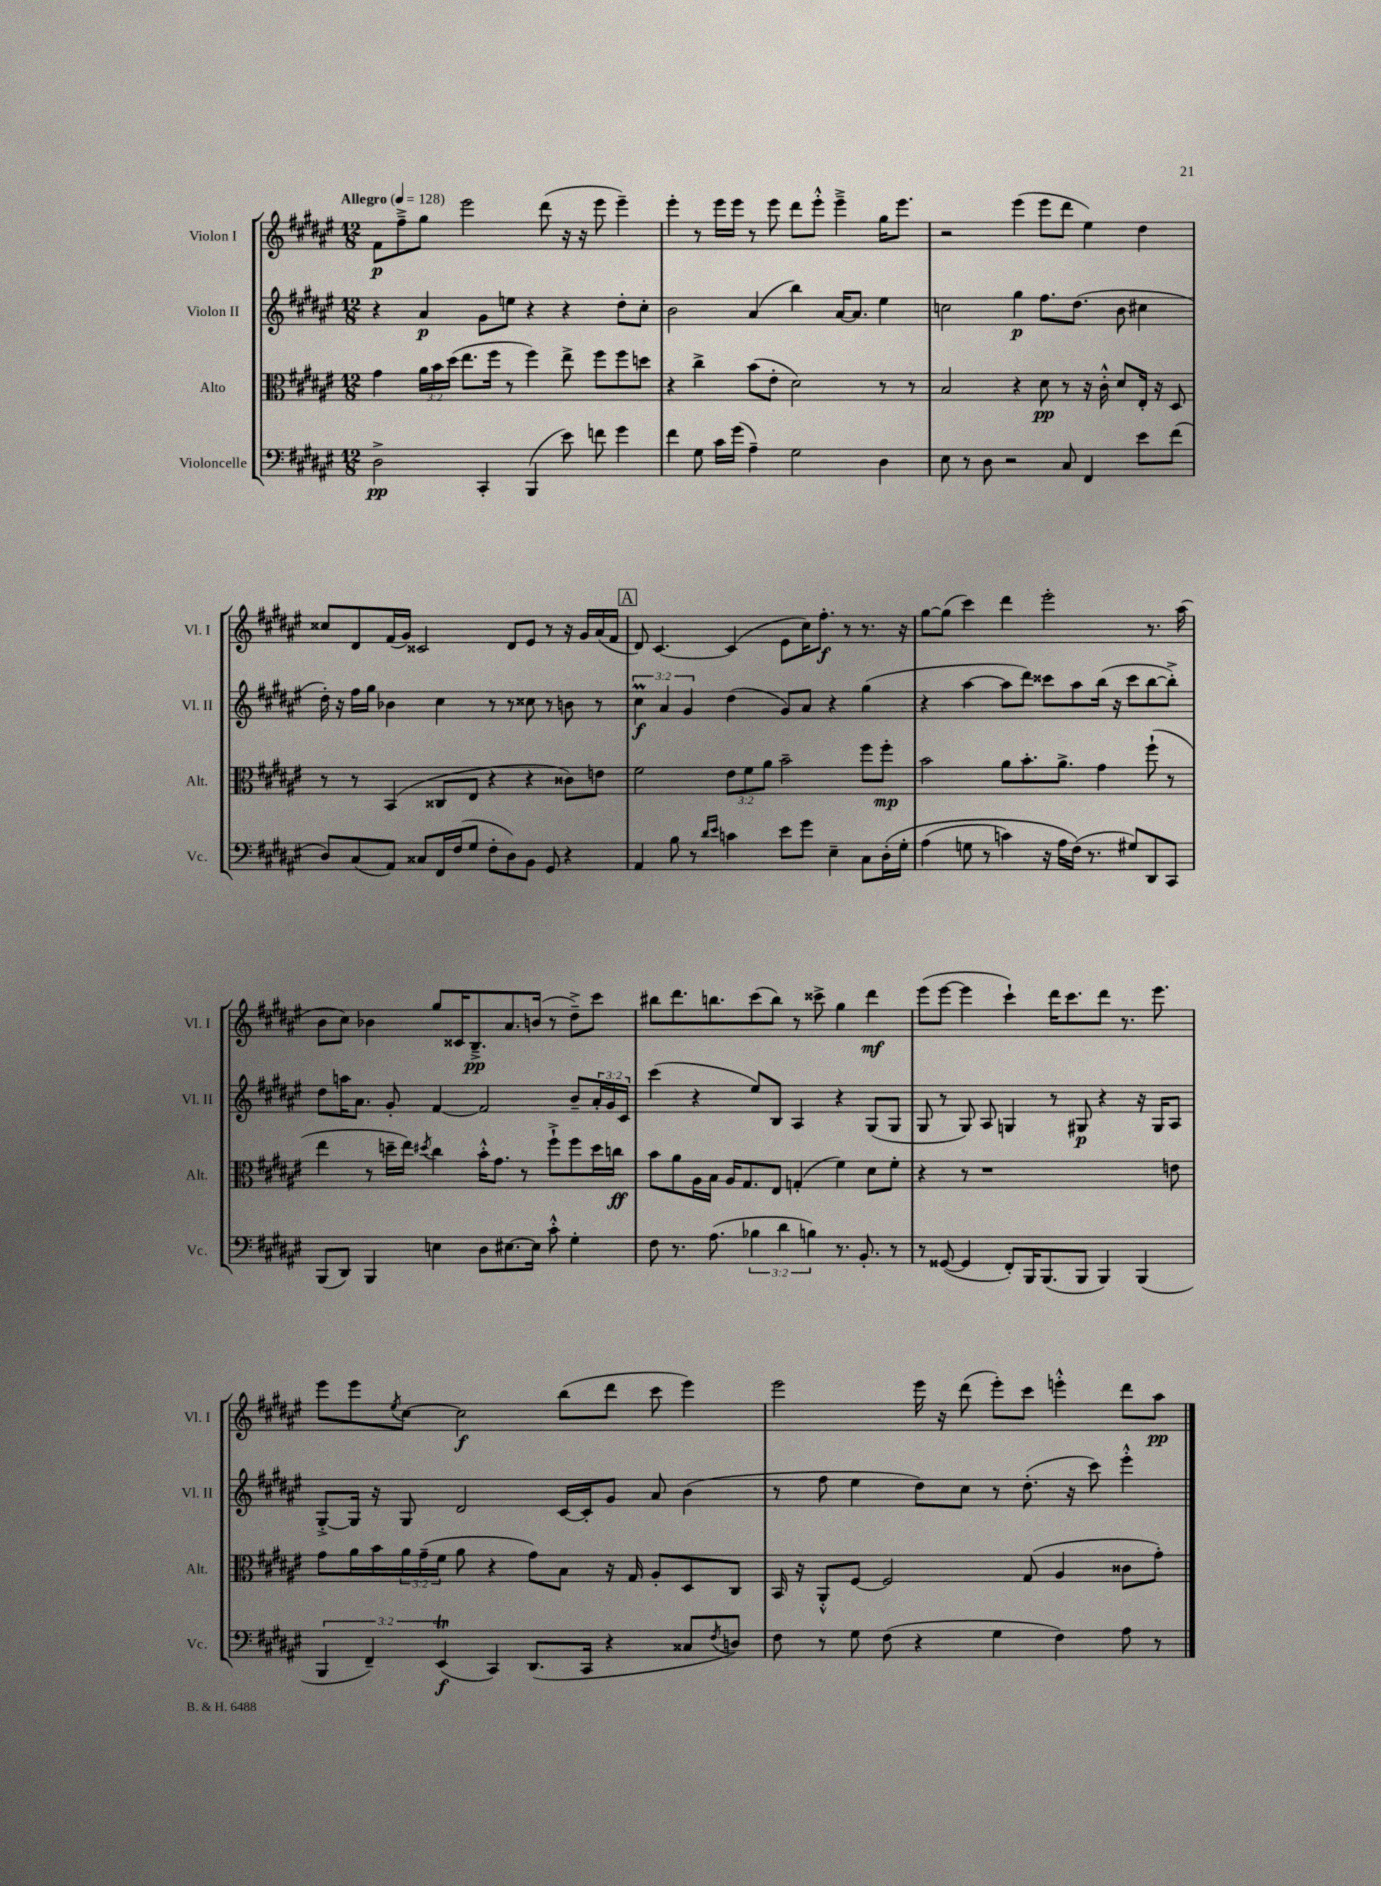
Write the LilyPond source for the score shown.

<<
\new StaffGroup <<
\new Staff = "s0" \with { instrumentName = "Violon I" shortInstrumentName = "Vl. I" } {
    \clef treble \key fis \major \numericTimeSignature \time 12/8 \tempo "Allegro" 4 = 128
    fis'8\p fis''8---> gis''8 eis'''2 dis'''8( r16 r16 eis'''8 eis'''4--) |
    eis'''4-. r8 eis'''16 eis'''16 r8 eis'''8 dis'''8 eis'''8-.-^ eis'''4---> gis''16 eis'''8. |
    r2 eis'''4( eis'''8 dis'''8 eis''4) dis''4 |
    cisis''8 dis'8 fis'16( gis'16) cisis'2 dis'8 eis'8 r8 r16 gis'16 ais'16( fis'16 |
    \mark \markup { \box "A" } dis'8) cis'4.~ cis'4( eis'8 cis''16) fis''8.-.\f r8 r8. r16 |
    gis''8~ gis''8( cis'''4) dis'''4 eis'''2-. r8. ais''16( |
    b'8 cis''8) bes'4 gis''8 cisis'16 b8.--->\pp ais'8. b'16( r8 dis''8--->) cis'''8 |
    bis''8 dis'''8. b''8. cis'''8( b''8) r8 cisis'''8-> gis''4 dis'''4\mf |
    eis'''8( eis'''8~ eis'''4 cis'''4-!) dis'''16 cis'''8. dis'''8 r8. eis'''8. |
    eis'''8 eis'''8 \acciaccatura { eis''8 } cis''8~ cis''2\f b''8( dis'''8 cis'''8 eis'''4) |
    eis'''2 eis'''16 r16 dis'''8( eis'''8-.) cis'''8 e'''4-.-^ dis'''8 ais''8\pp \bar "|." |
}
\new Staff = "s1" \with { instrumentName = "Violon II" shortInstrumentName = "Vl. II" } {
    \clef treble \key fis \major \numericTimeSignature \time 12/8 \override Staff.TupletNumber.text = #tuplet-number::calc-fraction-text
    r4 ais'4\p gis'8 e''8 r4 r4 dis''8-. cis''8-. |
    b'2 ais'4( b''4) ais'16~ ais'8. eis''4 |
    c''2 gis''4\p fis''8. dis''8.( b'8 cis''4 |
    dis''16-.) r16 fis''16 gis''16 bes'4 cis''4 r8 r8 cisis''8 r8 b'8 r8 |
    \mark \markup { \box "A" } \tuplet 3/2 { cis''4\prall\f ais'4 gis'4 } dis''4( gis'8) ais'8 r4 gis''4( |
    r4 ais''4~ ais''8 dis'''8) cisis'''8 ais''8 b''16( r16 cisis'''8 b''8~ b''8-.->) |
    dis''8 a''16 ais'8. gis'8-. fis'4~ fis'2 b'8-- \tuplet 3/2 { ais'16-. gis'16 cis'16 } |
    cis'''4( r4 eis''8) b8 ais4 r4 gis8( gis8 |
    gis8 r8 gis8) ais8 g4 r8 gis8\p r4 r16 gis16 ais8 |
    gis8~-.-> gis16 r16 gis8 dis'2 cis'16~ cis'16-. gis'8 ais'8 b'4( |
    r8 fis''8 eis''4 dis''8) cis''8 r8 dis''8.-.( r16 cis'''8) eis'''4-.-^ \bar "|." |
}
\new Staff = "s2" \with { instrumentName = "Alto" shortInstrumentName = "Alt." } {
    \clef alto \key fis \major \numericTimeSignature \time 12/8 \override Staff.TupletNumber.text = #tuplet-number::calc-fraction-text
    gis'4 \tuplet 3/2 { ais'16 b'16 dis''16( } eis''8. fis''16 r8 fis''4) eis''8-> fis''8 fis''8 d''8 |
    r4 cis''4-> b'8( eis'8-. dis'2) r8 r8 |
    b2 r4 dis'8\pp r8 r16 cis'16-.-^ dis'8 eis16-. r16 dis8 |
    r8 r8 b,4( cisis8 eis8 r4 r4 cisis'8) e'8 |
    \mark \markup { \box "A" } fis'2 \tuplet 3/2 { eis'8 fis'8 ais'8 } b'2-- fis''8 fis''8-.\mp |
    b'2 ais'8 b'8.-. ais'8.-> gis'4 fis''8-!( r8 |
    eis''4 r8 d''16-- eis''16) \acciaccatura { dis''8 } cis''4 b'16-.-^ gis'8. r8 fis''8-!-> fis''8 dis''16 c''16\ff |
    b'8 ais'8 ais16 b16 ais16 gis8. eis8 g4-.( fis'4) dis'8 fis'8-. |
    r4 r8 r1 e'8 |
    gis'8 ais'16 b'16 \tuplet 3/2 { ais'16 gis'16--( fis'16 } ais'8 r4 gis'8) b8 r16 gis16 ais8-. dis8 cis8 |
    b,16 r16 ais,8-.-^ fis8~ fis2 gis8( ais4 cisis'8 gis'8-.) \bar "|." |
}
\new Staff = "s3" \with { instrumentName = "Violoncelle" shortInstrumentName = "Vc." } {
    \clef bass \key fis \major \numericTimeSignature \time 12/8 \override Staff.TupletNumber.text = #tuplet-number::calc-fraction-text
    dis2->\pp cis,4-. b,,4( eis'8) f'8 gis'4 |
    fis'4 gis8 cis'16 gis'16( ais4--) gis2 dis4 |
    eis8 r8 dis8 r2 cis8 fis,4 eis'8 fis'8( |
    dis8) cis8( ais,8) cisis8 fis,16 fis16( gis8 fis8-. dis8) b,8 gis,8 r4 |
    \mark \markup { \box "A" } ais,4 b8 r8 \grace { dis'16 eis'16 } c'4 eis'8 gis'8 eis4-- cis8 dis16-.\( gis16-. |
    ais4( g8 r8 c'4) r16 ais16 fis16(\) r8. gis8) dis,8 cis,8 |
    b,,8( dis,8) b,,4 e4 dis8 eis8.~ eis16 cis'8-.-^ gis4-. |
    fis8 r8. ais8.( \tuplet 3/2 { bes4 dis'4 b4) } r8. b,8.-. r8 |
    r8 gisis,8~( gisis,4 fis,8-.) b,,16 b,,8.( b,,8 b,,4) b,,4( |
    \tuplet 3/2 { b,,4 fis,4--) eis,4\trill\f( } cis,4) dis,8.( cis,16 r4 cisis8 \acciaccatura { fis8 } d8) |
    fis8 r8 gis8 fis8( r4 gis4 fis4) ais8 r8 \bar "|." |
}
>>
>>
\layout { \context { \Score \remove "Bar_number_engraver" } }
